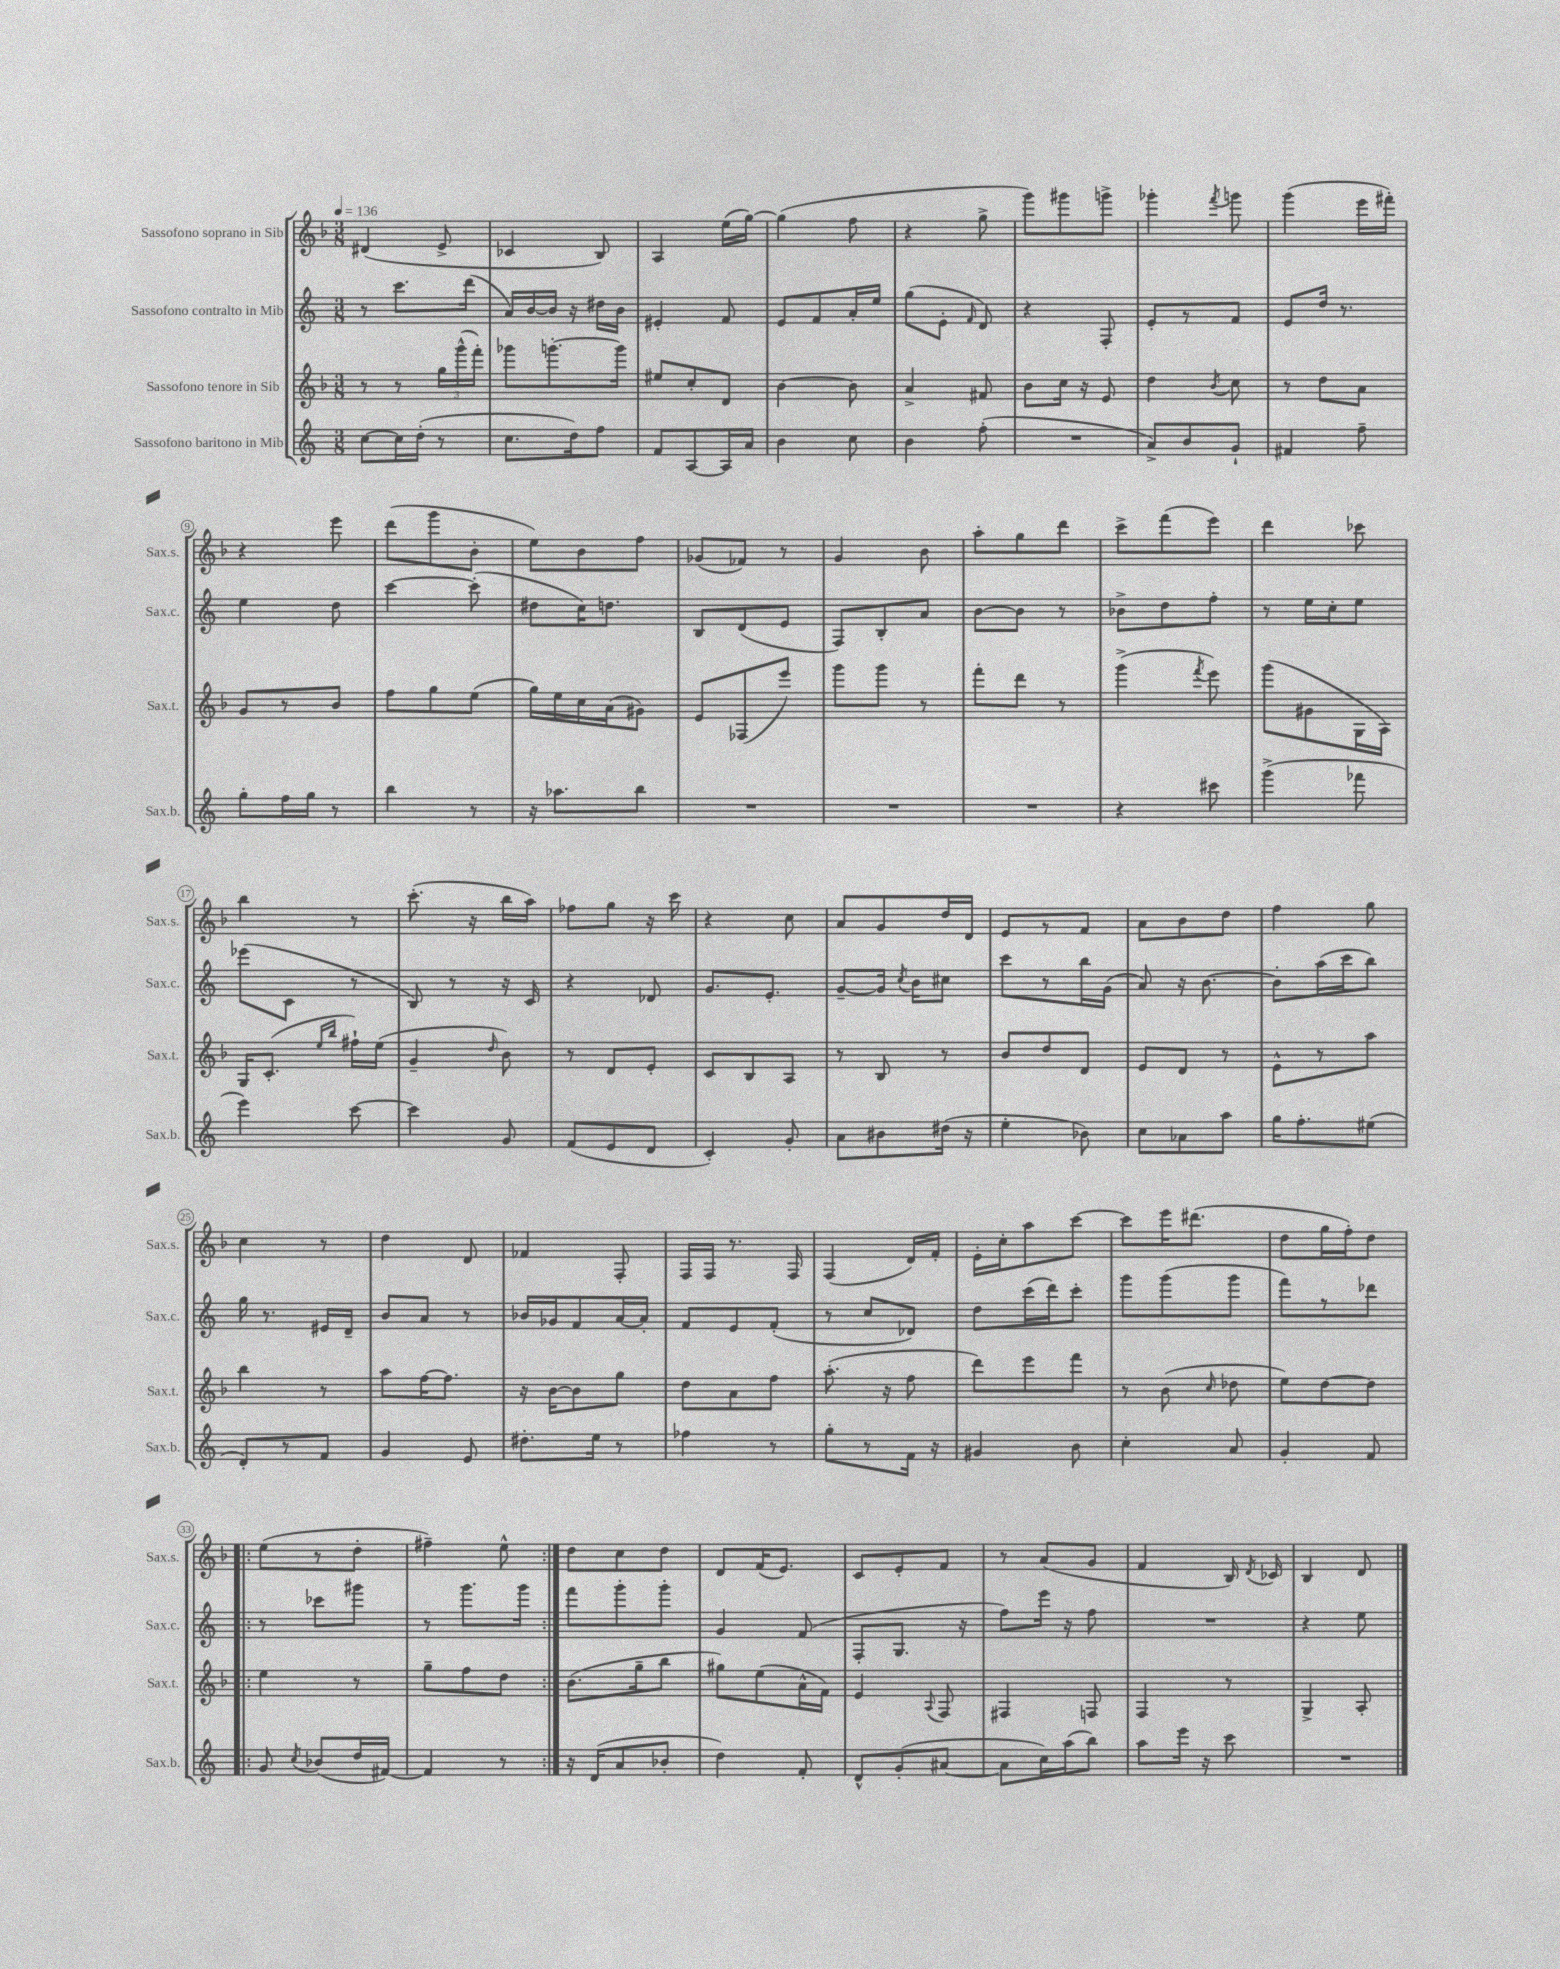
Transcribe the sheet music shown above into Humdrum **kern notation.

**kern	**kern	**kern	**kern
*part4	*part3	*part2	*part1
*staff4	*staff3	*staff2	*staff1
*I"Sassofono baritono in Mib	*I"Sassofono tenore in Sib	*I"Sassofono contralto in Mib	*I"Sassofono soprano in Sib
*I'Sax.b.	*I'Sax.t.	*I'Sax.c.	*I'Sax.s.
*clefG2	*clefG2	*clefG2	*clefG2
*k[]	*k[b-]	*k[]	*k[b-]
*M3/8	*M3/8	*M3/8	*M3/8
*MM136	*MM136	*MM136	*MM136
=1	=1	=1	=1
[8cc\L	8r	8r	(4d#X/
16cc\L]	8r	8.ccc\L	.
(16dd'\JJ	.	.	.
8r	24gg\LL	.	8e^/
.	(24ggg^^\	.	.
.	.	(16ddd\Jk	.
.	24fff'\JJ)	.	.
=2	=2	=2	=2
8.cc\L	8ggg-X\L	16a/LL)	4c-X/
.	.	[16b/	.
.	[8.gggn'\	16b/JJ]	.
16dd\k)	.	16r	.
8ff\J	.	16dd#X\LL	8B-/)
.	16ggg\Jk]	16b\JJ	.
=3	=3	=3	=3
8f/L	8ee#X/L	4e#X'/	4A/
[8A/	8cc'/	.	.
16A/L]	8d/J	8f/	(16ee\LL
16a/JJ	.	.	[16gg\JJ)
=4	=4	=4	=4
4b\	[4b-\	8e/L	(4gg\]
.	.	8f/	.
8cc\	8b-\]	16a'/L	8ff\
.	.	16ee/JJ	.
=5	=5	=5	=5
4b\	4a^/	(8gg\L	4r
.	.	8e'\J	.
.	.	16qqf/	.
(8ff'\	8f#X/	8d/)	8gg^\
=6	=6	=6	=6
4.r	8b-\L	4r	8ggg\L)
.	16cc\Jk	.	8ggg#X\
.	16r	.	.
.	8e/	8F'/	8gggn^\J
=7	=7	=7	=7
8a^/L)	4dd\	8e'/L	4ggg-X'\
8b/	.	8r	.
.	8qb-/	.	8qfff/
8g`/J	8cc\	8f/J	8gggn\
=8	=8	=8	=8
4f#X/	8r	8e/L	(4ggg\
.	8dd\L	16dd/Jk	.
.	.	8.r	.
8ff~\	8a\J	.	16eee\LL
.	.	.	16fff#X'\JJ)
!!LO:LB:g=z
=9	=9	=9	=9
8gg'\L	8g/L	4ee\	4r
16ff\L	8r	.	.
16gg\JJ	.	.	.
8r	8b-/J	8dd\	8eee\
=10	=10	=10	=10
4bb\	8ff\L	[4ccc\	(8ddd\L
.	8gg\	.	8ggg\
8r	(8ee\J	(8ccc'\]	8b-'\J
=11	=11	=11	=11
16r	16gg\LL)	8dd#X\L	8ee\L)
8.aa-X\L	16ee\	.	.
.	16cc\	16cc\K)	8b-\
.	(16a\J	8.ddn\J	.
8bb\J	8g#X\J)	.	8ff\J
=12	=12	=12	=12
4.r	8e/L	8B/L	(8g-X/L
.	(8F-X/	(8d/	8f-X/J)
.	8eee/J)	8e/J	8r
=13	=13	=13	=13
4.r	8ggg\L	8F/L)	4g/
.	8ggg\J	8B'/	.
.	8r	8a/J	8b-\
=14	=14	=14	=14
4.r	8fff'\L	[8b\L	8aa'\L
.	8ddd\J	8b\J]	8gg\
.	8r	8r	8ddd\J
=15	=15	=15	=15
4r	(4ggg^\	8b-X^\L	8ccc^\L
.	.	8dd\	(8fff\
.	8qfff/	.	.
8ccc#X\	8eee\)	8ff'\J	8eee\J)
=16	=16	=16	=16
(4ggg^\	(8ggg\L	8r	4ddd\
.	8g#X\	16ee\LL	.
.	.	16cc'\J	.
8fff-X\	16G\L	8ee\J	8ccc-X\
.	16A\JJ)	.	.
!!LO:LB:g=z
=17	=17	=17	=17
4eee\)	16G/KL	(8eee-X\L	4bb-\
.	(8.c'/J	.	.
.	.	8c\J	.
.	16qqee/LL	.	.
.	16qqbb-/JJ	.	.
[8ccc\	16ff#X`\LL)	8r	8r
.	(16ee\JJ	.	.
=18	=18	=18	=18
4ccc\]	4g~/	8B/)	(8.ccc'\
.	.	8r	.
.	.	.	16r
.	16qqdd/	.	.
8g/	8b-\)	16r	16bb-\LL
.	.	16c/	16aa\JJ)
=19	=19	=19	=19
(8f/L	8r	4r	8ff-X\L
8e/	8d/L	.	8gg\J
8d/J	8e'/J	8d-X/	16r
.	.	.	16ccc\
=20	=20	=20	=20
4c'/)	8c/L	8.g/L	4r
.	8B-/	.	.
.	.	8.e'/J	.
8g'/	8A/J	.	8cc\
=21	=21	=21	=21
8a\L	8r	[8g~/L	8a/L
8b#X\	8B-/	16g/Jk]	8g/
.	.	8qcc/	.
.	.	16b\KL	.
(16dd#X\Jk	8r	8cc#X\J	16dd/L
16r	.	.	16d/JJ
=22	=22	=22	=22
4ee'\	8b-/L	8ccc\L	8e/L
.	8dd/	8r	8r
8b-X\)	8d/J	16bb\L	8f/J
.	.	(16g\JJ	.
=23	=23	=23	=23
8cc\L	8e/L	8a/)	8a\L
8a-X\	8d/J	16r	8b-\
.	.	[8.b\	.
8aa\J	8r	.	8dd\J
=24	=24	=24	=24
16gg\KL	8e^^\L	8b'\L]	4ff\
8.ff'\	.	.	.
.	8r	(16aa\L	.
.	.	16ccc\J	.
(8ee#X\J	8aa\J	8bb\J)	8gg\
!!LO:LB:g=z
=25	=25	=25	=25
8d'/L)	4bb-\	16gg\	4cc\
.	.	8.r	.
8r	.	.	.
8f/J	8r	16e#X/LL	8r
.	.	16d~/JJ	.
=26	=26	=26	=26
4g/	8aa\L	8b/L	4dd\
.	[16ff\K	8a/J	.
.	8.ff\J]	.	.
8e/	.	8r	8d/
=27	=27	=27	=27
8.dd#X'\L	16r	16b-X/LL	4f-X/
.	[16b-\KL	16g-X/J	.
.	8b-\]	8f/	.
16ee\Jk	.	.	.
8r	8gg\J	[16a/L	8F'/
.	.	16a'/JJ]	.
=28	=28	=28	=28
4ff-X\	8dd\L	8f/L	16F/LL
.	.	.	16F/JJ
.	8a\	8e/	8.r
8r	8ff\J	(8f'/J	.
.	.	.	16F/
=29	=29	=29	=29
8gg'\L	(8.aa'\	8r	(4F/
8r	.	8cc/L	.
.	16r	.	.
16f\Jk	8ff\	8d-X/J)	16d/LL)
16r	.	.	16f'/JJ
=30	=30	=30	=30
4g#X/	8ddd\L)	8dd\L	16e'\LL
.	.	.	16cc'\J
.	8eee\	(16ccc\L	8aa\
.	.	16ddd\J)	.
8b\	8fff\J	8ccc'\J	[8ccc\J
=31	=31	=31	=31
4cc'\	8r	8ggg\L	8ccc\L]
.	(8b-\	(8ggg\	16eee\K
.	.	.	(8.ddd#X\J
.	16qqcc/	.	.
8a/	8dd-X\	8ggg\J	.
=32	=32	=32	=32
4g'/	8ee\L)	8fff\L)	8dd\L
.	[8dd\	8r	16gg\L
.	.	.	16ff'\J)
8f/	8dd\J]	8ddd-X\J	8dd\J
!!LO:LB:g=z
=33!|:	=33!|:	=33!|:	=33!|:
8g/	4ee\	8r	(8ee\L
8qcc/	.	.	.
(8b-X/L	.	8ccc-X\L	8r
16dd/L	8r	8ggg#X\J	8dd'\J
[16f#X/JJ)	.	.	.
=34	=34	=34	=34
4f#/]	8gg~\L	8r	4ff#X~\)
.	8ff\	8.ggg\L	.
8r	8dd\J	.	8ee^^\
.	.	16ggg\Jk	.
=35:|!	=35:|!	=35:|!	=35:|!
16r	(8.b-\L	8fff\L	8dd\L
(16d/KL	.	.	.
8a/	.	8ggg'\	8cc\
.	16gg~\k	.	.
8b-X'/J	8bb-\J	8ggg'\J	8dd\J
=36	=36	=36	=36
4dd\)	8gg#X\L)	4g/	8d/L
.	(8ee\	.	(16f/K
.	.	.	8.e/J)
8f'/	16a^^\L	(8f/	.
.	16f\JJ)	.	.
=37	=37	=37	=37
8d^^/L	4e/	8F'/L	8c/L
(8g'/	.	8.G/J	8e'/
.	8qqA/	.	.
[8a#X/J	8F/	.	8f/J
.	.	16r	.
=38	=38	=38	=38
8a#\L]	4F#X/	8ff\L)	8r
16cc\L)	.	16eee\Jk	(8a/L
(16aa\J	.	16r	.
8bb\J)	8Fn/	8ff\	8g/J
=39	=39	=39	=39
8aa\L	4F/	4.r	4f/
16eee\Jk	.	.	.
16r	.	.	.
8ccc\	8r	.	16B-/)
.	.	.	8qd/
.	.	.	16c-X/
=40	=40	=40	=40
4.r	4G^/	4r	4B-/
.	8A'/	8ee\	8d/
==	==	==	==
*-	*-	*-	*-
